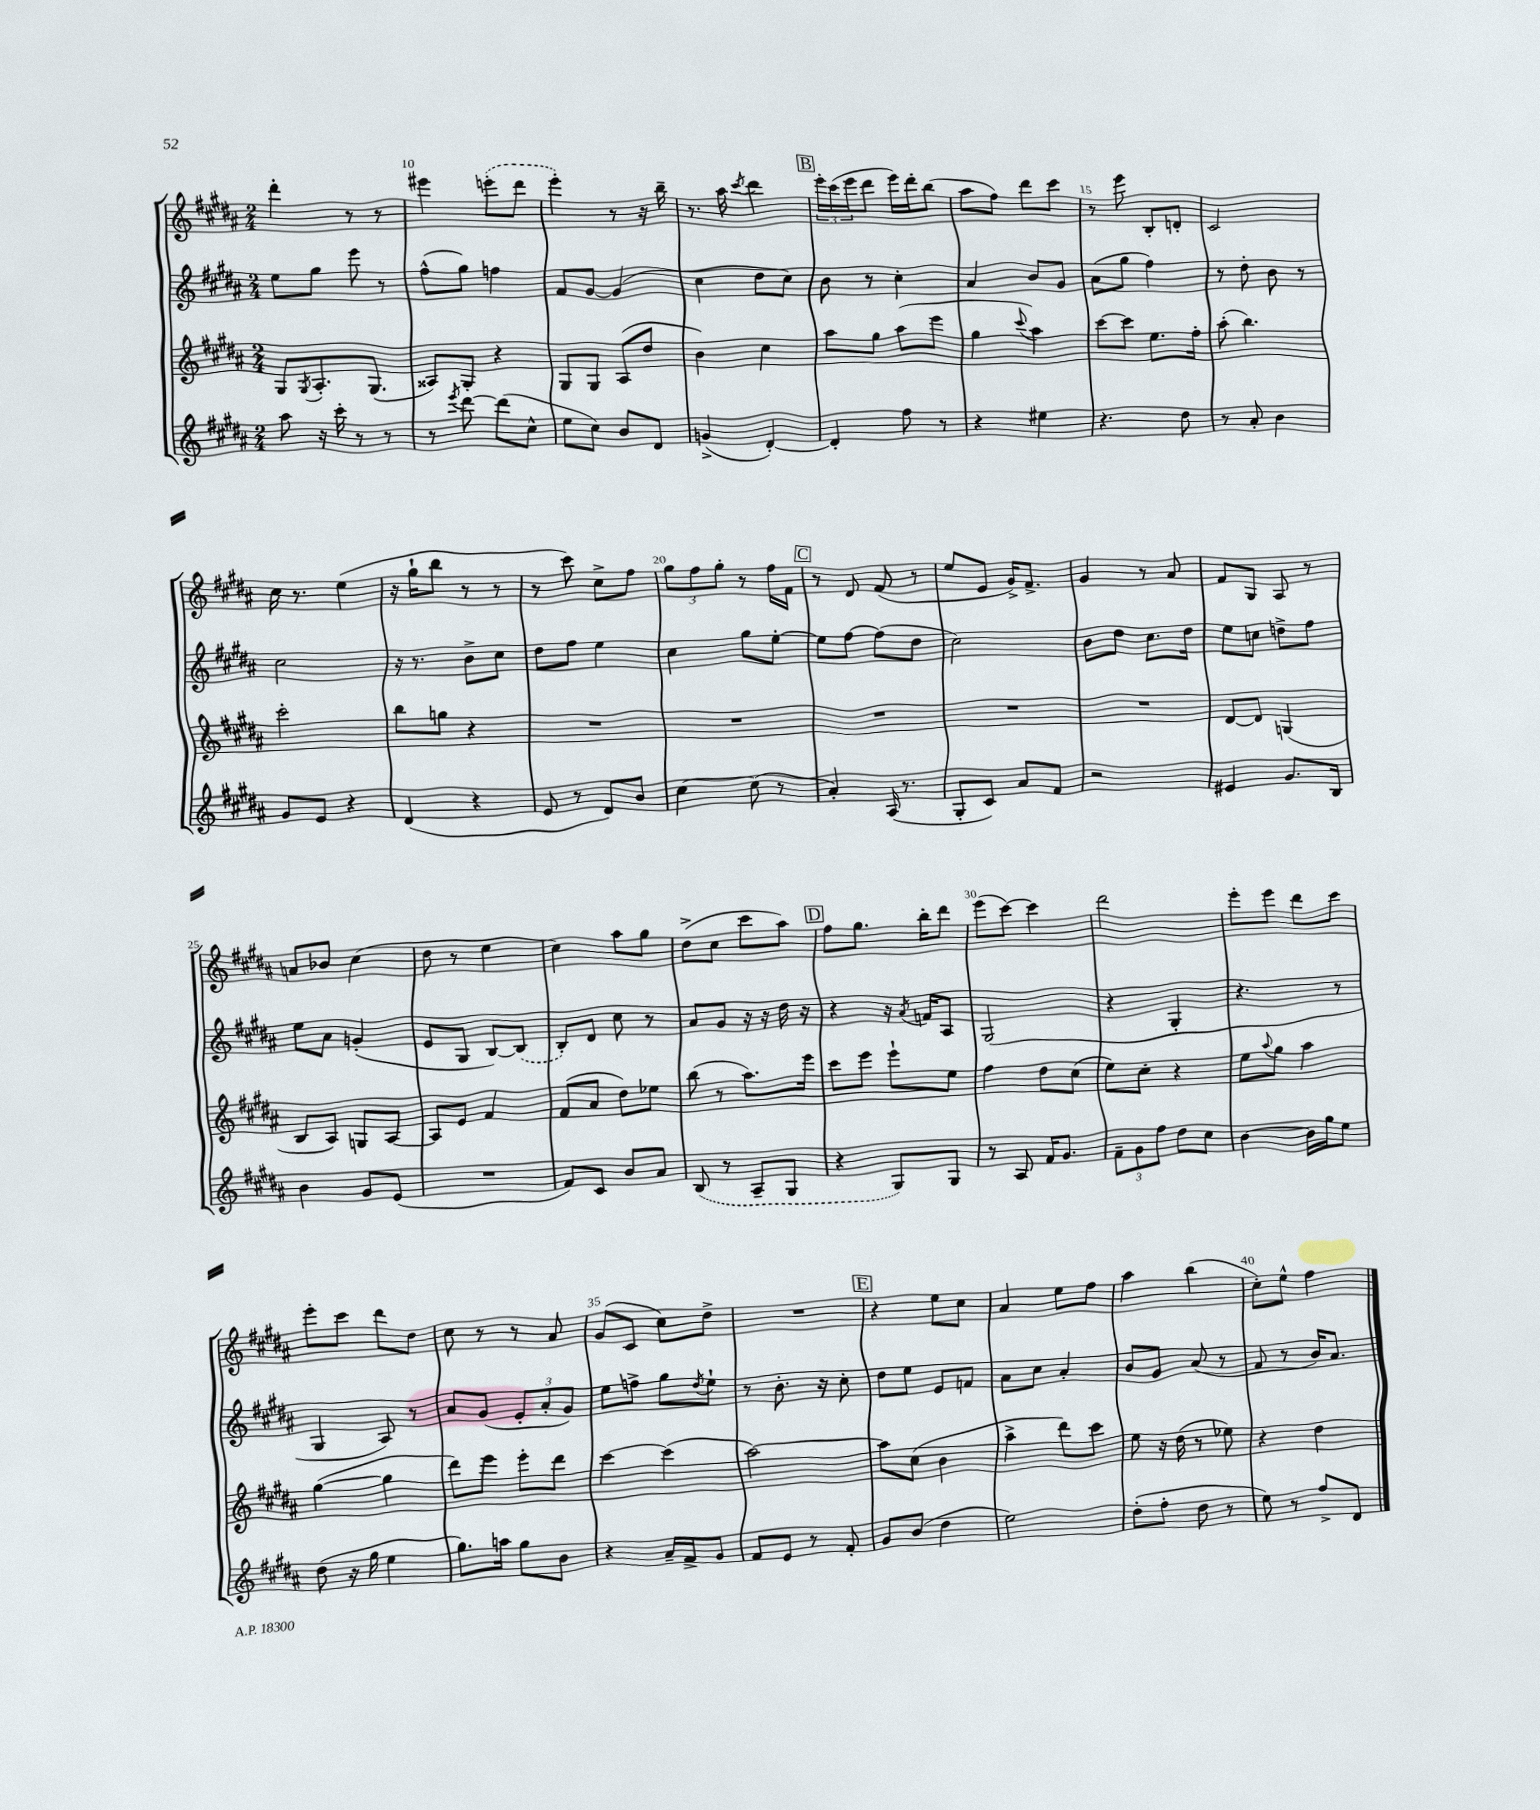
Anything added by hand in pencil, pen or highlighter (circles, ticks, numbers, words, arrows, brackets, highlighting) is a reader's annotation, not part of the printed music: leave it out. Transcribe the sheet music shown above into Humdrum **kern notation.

**kern	**kern	**kern	**kern
*part4	*part3	*part2	*part1
*staff4	*staff3	*staff2	*staff1
*clefG2	*clefG2	*clefG2	*clefG2
*k[f#c#g#d#a#]	*k[f#c#g#d#a#]	*k[f#c#g#d#a#]	*k[f#c#g#d#a#]
*M2/4	*M2/4	*M2/4	*M2/4
=9	=9	=9	=9
8aa#\	8G#/L	8ee\L	4ddd#'\
.	8qG#/	.	.
16r	8.A#'/	8gg#\J	.
16ccc#'\	.	.	.
8r	.	8eee\	8r
.	(8.G#/J	.	.
8r	.	8r	8r
=10	=10	=10	=10
8r	8A##X/L)	(8ff#^^\L	4eee#X\
8qeee/	.	.	.
[8ddd#\	8G#'/J	8gg#\J)	.
(8ddd#\L]	4r	4ffn\	(8eeen'\L
8cc#^^\J	.	.	8ddd#\J
=11	=11	=11	=11
8ee\L	8G#/L	8f#/L	4eee'\)
8cc#\J)	8G#/J	[8g#/J	.
8b/L	(8A#/L	(4g#/]	8r
8d#/J	8dd#/J	.	16r
.	.	.	16bb~\
=12	=12	=12	=12
(4gn^/	4b\)	4cc#\	8.r
.	.	.	16aa#\
.	.	.	8qccc#/
[4d#'/)	4cc#\	8dd#\L	4ddd#\
.	.	8cc#\J)	.
!!LO:REH:place=s1:t=B
=13	=13	=13	=13
4d#'/]	8aa#\L	8b\	24eee'\LL
.	.	.	(24ccc#\
.	.	.	24eee\J
.	8gg#\J	8r	8ddd#\J
8ff#\	(8aa#\L	4cc#'\	16eee\LL)
.	.	.	16ddd#'\J
8r	8eee\J	.	(8bb\J
=14	=14	=14	=14
4r	4gg#\	4a#/	8aa#\L
.	.	.	8ff#\J)
.	8qqccc#/	.	.
4ee#X\	4aa#\)	8b/L	8ddd#\L
.	.	8g#/J	8ccc#\J
=15	=15	=15	=15
4.r	[8ccc#\L	(8a#\L	8r
.	8ccc#\J]	8gg#\J	8eee\
.	8.ee\L	4ff#\)	8B'/L
8dd#\	.	.	8dn'/J
.	16ff#'\Jk	.	.
=16	=16	=16	=16
8r	(8aa#'\	8r	2c#/
8a#'/	4.bb\)	8dd#'\	.
4b\	.	8b\	.
.	.	8r	.
!!LO:LB:g=z
=17	=17	=17	=17
8g#/L	2ccc#'\	2cc#\	16cc#\
.	.	.	8.r
8e/J	.	.	.
4r	.	.	(4ee\
=18	=18	=18	=18
(4d#/	8bb\L	16r	16r
.	.	8.r	16gg#`\KL
.	8ggn\J	.	8bb\J
4r	4r	8b^\L	8r
.	.	8cc#\J	8r
=19	=19	=19	=19
8e/	2r	8dd#\L	8r
8r	.	8ff#\J	8ccc#\)
8d#/L)	.	4ee\	8cc#^\L
8b/J	.	.	8ff#\J
=20	=20	=20	=20
[4cc#\	2r	4cc#\	12gg#\L
.	.	.	12ff#\
.	.	.	12gg#'\J
(8cc#\]	.	8gg#\L	8r
8r	.	[8ee'\J	16ff#\LL
.	.	.	16f#\JJ
!!LO:REH:place=s1:t=C
=21	=21	=21	=21
4a#'/)	2r	8ee\L]	8r
.	.	[8ff#\J	8d#/
(16A#/	.	(8ff#\L]	(8f#/
8.r	.	.	.
.	.	8dd#\J	8r
=22	=22	=22	=22
8G#'/L	2r	2cc#\)	8ee/L
8c#/J)	.	.	8e/J
8a#/L	.	.	16g#^/KL)
.	.	.	8.f#^/J
8f#/J	.	.	.
=23	=23	=23	=23
2r	2r	8b\L	4g#/
.	.	8dd#\J	.
.	.	8.cc#\L	8r
.	.	.	8a#/
.	.	16dd#\Jk	.
=24	=24	=24	=24
4e#X/	[8d#/L	8ee\L	8f#/L
.	8d#/J]	8ccn\J	8G#/J
8.g#/L	(4Gn/	8ddn^\L	8A#/
.	.	8ff#\J	8r
16B/Jk	.	.	.
!!LO:LB:g=z
=25	=25	=25	=25
4b\	8B/L	8ee\L	8an/L
.	8A#/J)	8a#\J	8b-X/J
8g#/L	8Gn/L	(4gn'/	(4cc#\
(8e/J	[8A#/J	.	.
=26	=26	=26	=26
2r	8A#/L]	8e/L	8dd#\
.	8e/J	8G#/J	8r
.	4f#/	[8B/L)	4ee\
.	.	(8B/J]	.
=27	=27	=27	=27
8f#/L)	(8f#/L	8B'/L)	4cc#\)
8c#/J	8a#/J	8d#/J	.
8b/L	8dd#\L)	8cc#\	8aa#\L
8a#/J	8ee-X\J	8r	8gg#\J
=28	=28	=28	=28
(8B/	(8bb\	8a#/L	(8dd#^\L
8r	8r	8g#/J	8cc#\J
8A#~/L	8.aa#\L)	16r	8ccc#\L
.	.	16r	.
8G#/J	.	16dd#\	8aa#\J)
.	16eee\Jk	16r	.
!!LO:REH:place=s1:t=D
=29	=29	=29	=29
4r	8ccc#\L	4r	8ff#\L
.	8eee\J	.	8.gg#\J
8G#/L)	8eee`\L	16r	.
.	.	8qa#/	.
.	.	16fn/KL	16bb'\KL
8G#/J	8ee\J	8A#/J	8ddd#\J
=30	=30	=30	=30
8r	4ff#\	(2G#/	(8eee\L
8A#/	.	.	[8ccc#\J)
16f#/KL	8dd#\L	.	4ccc#\]
8.g#/J	.	.	.
.	(8cc#\J	.	.
=31	=31	=31	=31
12f#~\L	8ee\L)	4r	2ddd#\
12g#\	.	.	.
.	8cc#'\J	.	.
12ff#\J	.	.	.
8dd#\L	4r	4G#'/	.
8cc#\J	.	.	.
=32	=32	=32	=32
[4b\	8ee\L	4.r	8eee'\L
.	8qqaa#/	.	.
.	8gg#\J	.	8eee\J
16b\LL]	4aa#\	.	8ddd#\L
16gg#\J	.	.	.
8ee\J	.	8r	8ccc#\J
!!LO:LB:g=z
=33	=33	=33	=33
(8dd#\	([4gg#\	4G#/	8eee'\L
16r	.	.	8ccc#\J
16gg#\	.	.	.
4ee\	4gg#\]	8A#/)	8ddd#\L
.	.	8r	8dd#\J
=34	=34	=34	=34
8.gg#\L)	8ddd#\L)	8a#/L	8cc#\
.	8eee\J	(8g#/J	8r
16aan\Jk	.	.	.
8gg#\L	8eee'\L	12e'/L	8r
.	.	12a#'/	.
8b\J	8ddd#\J	.	8a#/
.	.	12g#/J)	.
=35	=35	=35	=35
4r	[4ccc#\	8ee\L	(8g#/L
.	.	8ffn^\J	8c#/J
16a#~/LL	(4ccc#\]	8gg#\L	8cc#\L)
16f#^/J	.	.	.
.	.	8qdd#/	.
8g#/J	.	8ee`\J	8dd#^\J
=36	=36	=36	=36
8f#/L	[2aa#\)	8r	2r
8e/J	.	8.b'\	.
8r	.	.	.
.	.	16r	.
8f#'/	.	8cc#'\	.
!!LO:REH:place=s1:t=E
=37	=37	=37	=37
8g#/L	8aa#\L]	8dd#\L	4r
(8b/J	(8cc#\J	8ee\J	.
4dd#\	4b\	8e/L	8ee\L
.	.	8fn/J	8cc#\J
=38	=38	=38	=38
2ee\)	4aa#^\	8a#\L	4a#/
.	.	8cc#\J	.
.	8ddd#\L)	4a#'/	8ee\L
.	8ccc#\J	.	8ff#\J
=39	=39	=39	=39
(8dd#'\L	8ee\	8b/L	4aa#\
8ff#'\J	16r	8g#/J	.
.	(16dd#\	.	.
8dd#\	8r	(8a#/	(4bb\
8r	8ee-X\)	8r	.
=40	=40	=40	=40
8ee\)	4r	8f#/	8cc#'\L)
8r	.	8r	8ee^^\J
8ff#^/L	4dd#\	16b/KL)	4ff#\
.	.	8.a#/J	.
8d#/J	.	.	.
==	==	==	==
*-	*-	*-	*-
